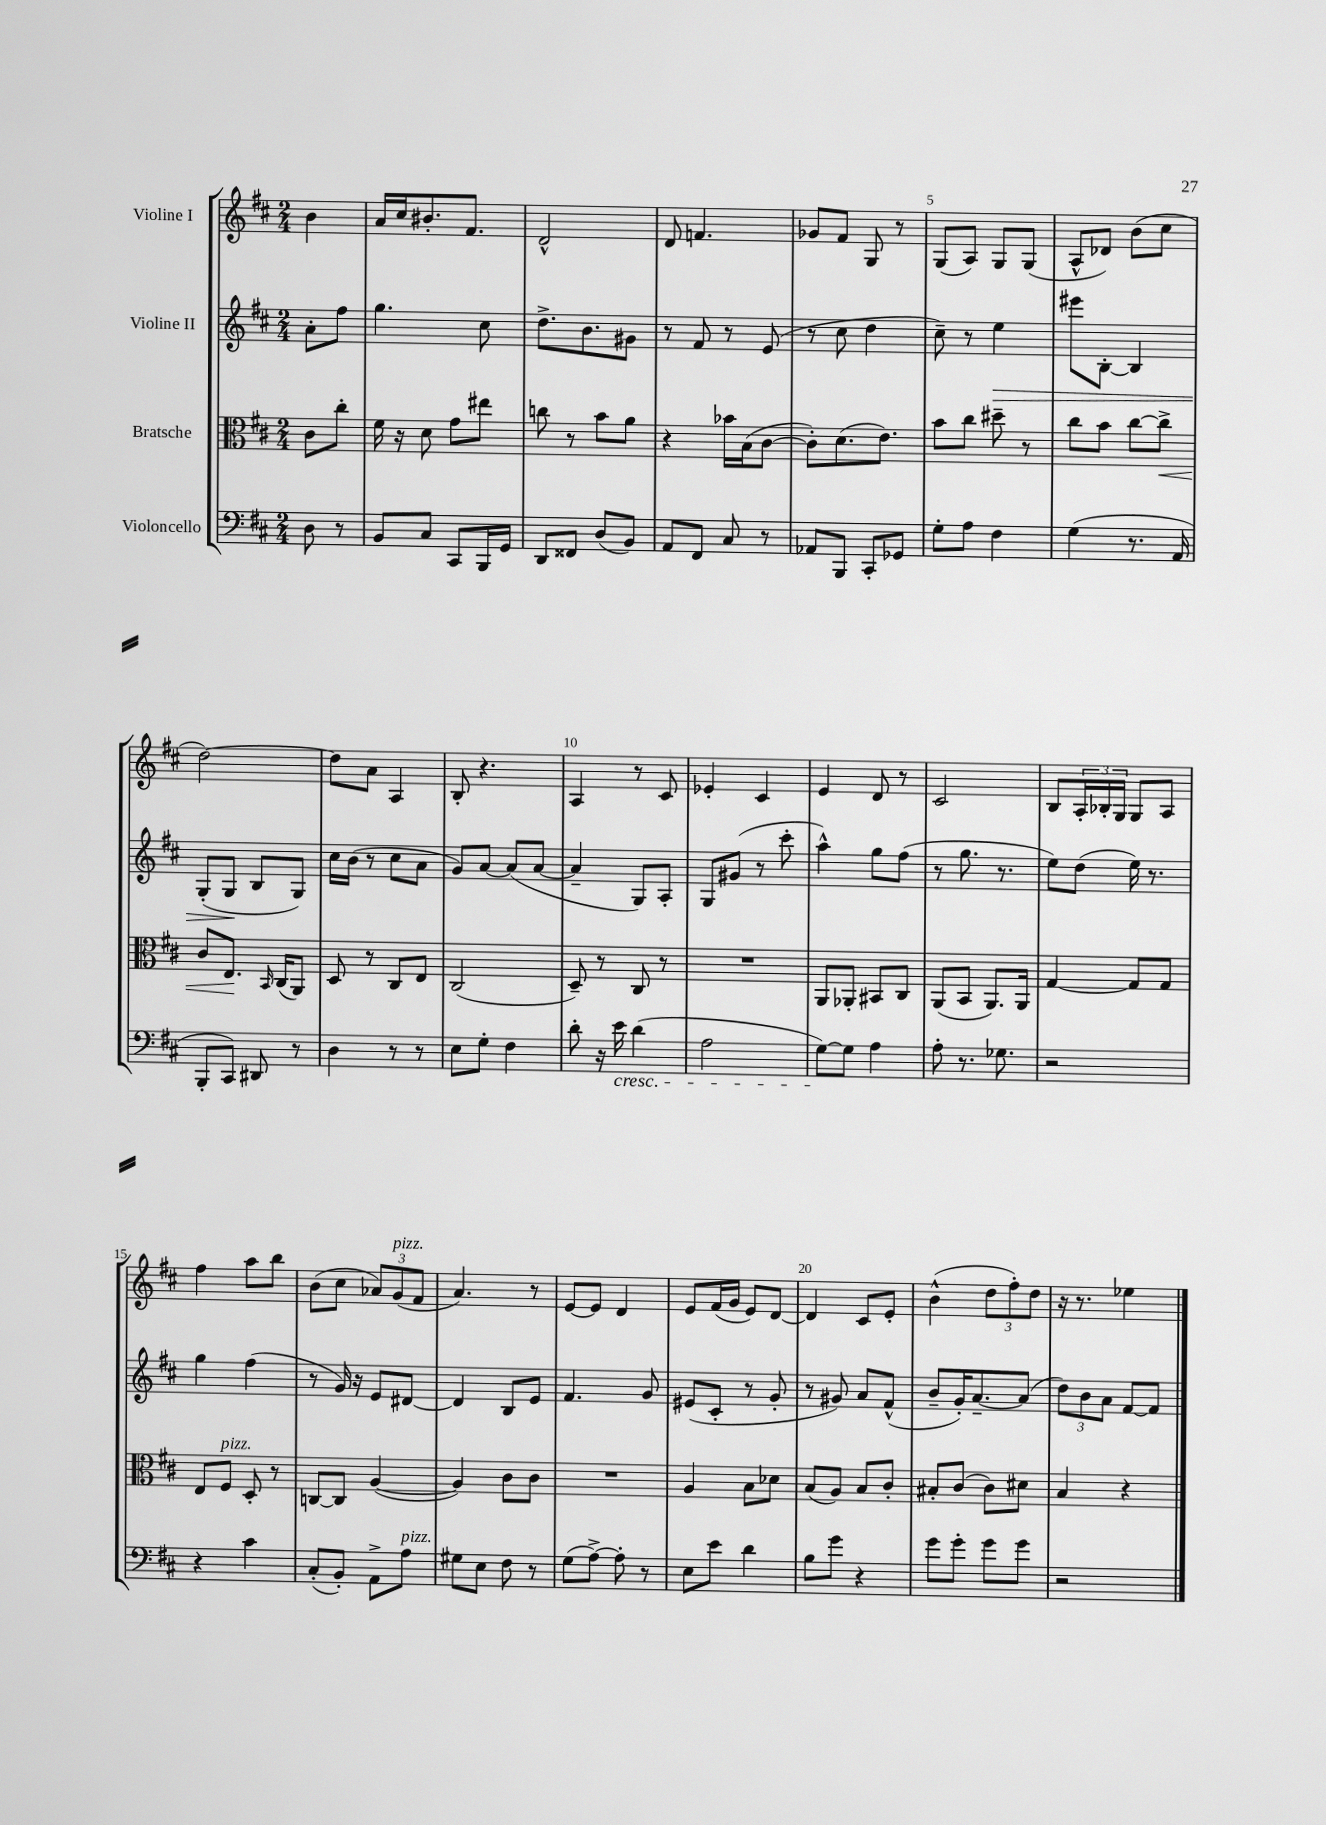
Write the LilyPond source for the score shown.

<<
\new StaffGroup <<
\new Staff = "s0" \with { instrumentName = "Violine I" } {
    \clef treble \key d \major \numericTimeSignature \time 2/4 \partial 4
    b'4 |
    a'16 cis''16 bis'8.-. fis'8. |
    d'2-^ |
    d'8 f'4. |
    ges'8 fis'8 g8 r8 |
    g8( a8) g8 g8( |
    a8-^ des'8) b'8( cis''8 |
    d''2~) |
    d''8 a'8 a4 |
    b8-. r4. |
    a4 r8 cis'8 |
    ees'4-. cis'4 |
    e'4 d'8 r8 |
    cis'2 |
    b8 \tuplet 3/2 { a16-. bes16-. g16 } g8 a8 |
    fis''4 a''8 b''8 |
    b'8( cis''8 \tuplet 3/2 { aes'8) g'8^\markup { \italic "pizz." }( fis'8 } |
    a'4.) r8 |
    e'8~ e'8 d'4 |
    e'8 fis'16( g'16 e'8) d'8~ |
    d'4 cis'8 e'8-. |
    b'4-^( \tuplet 3/2 { d''8 fis''8-.) d''8 } |
    r16 r8. ees''4 \bar "|." |
}
\new Staff = "s1" \with { instrumentName = "Violine II" } {
    \clef treble \key d \major \numericTimeSignature \time 2/4 \partial 4
    a'8-. fis''8 |
    g''4. cis''8 |
    d''8.-> b'8. gis'8 |
    r8 fis'8 r8 e'8( |
    r8 cis''8 d''4 |
    cis''8--) r8 e''4\> |
    eis'''8 b8~-. b4 |
    g8-.( g8\! b8 g8) |
    cis''16 b'16( r8 cis''8 a'8 |
    g'8) a'8~ a'8( a'8~ |
    a'4-- g8) a8-. |
    g8 gis'8( r8 cis'''8-. |
    a''4-^) g''8 fis''8( |
    r8 g''8. r8. |
    e''8) d''8( e''16) r8. |
    g''4 fis''4( |
    r8 g'16) r16 e'8 dis'8~ |
    dis'4 b8 e'8 |
    fis'4. g'8 |
    eis'8( cis'8-. r8 g'8-. |
    r8 gis'8) a'8 fis'8-^( |
    b'8-- g'16-.) a'8.~-- a'8( |
    \tuplet 3/2 { d''8) b'8 a'8 } fis'8~ fis'8 \bar "|." |
}
\new Staff = "s2" \with { instrumentName = "Bratsche" } {
    \clef alto \key d \major \numericTimeSignature \time 2/4 \partial 4
    cis'8 cis''8-. |
    fis'16 r16 d'8 g'8 eis''8 |
    c''8 r8 b'8 a'8 |
    r4 bes'16 b16( cis'8~ |
    cis'8-.) d'8.( e'8.) |
    b'8 cis''8 dis''8-- r8 |
    cis''8 b'8 cis''8~ cis''8->\< |
    cis'8 e8.\! \grace { b,16 } cis16( a,8) |
    d8 r8 cis8 e8 |
    cis2( |
    d8--) r8 cis8 r8 |
    R2 |
    a,8 aes,8-. bis,8 cis8 |
    a,8( b,8 a,8.) a,16 |
    g4~ g8 g8 |
    e8 fis8^\markup { \italic "pizz." } d8-. r8 |
    c8~ c8 a4~( |
    a4) cis'8 cis'8 |
    R2 |
    a4 b8 des'8 |
    b8( a8) b8 cis'8-. |
    bis8-. cis'8( cis'8) dis'8 |
    b4 r4 \bar "|." |
}
\new Staff = "s3" \with { instrumentName = "Violoncello" } {
    \clef bass \key d \major \numericTimeSignature \time 2/4 \partial 4
    d8 r8 |
    b,8 cis8 cis,8 b,,16 g,16 |
    d,8 fisis,8 d8( b,8) |
    a,8 fis,8 cis8 r8 |
    aes,8 b,,8 cis,8-. ges,8 |
    g8-. a8 fis4 |
    g4( r8. a,16 |
    b,,8-. cis,8) dis,8 r8 |
    d4 r8 r8 |
    e8 g8-. fis4 |
    d'8-. r16 e'16\cresc d'4( |
    a2 |
    g8~\!) g8 a4 |
    a8-. r8. ges8. |
    r2 |
    r4 cis'4 |
    cis8-.( b,8-.) a,8-> a8^\markup { \italic "pizz." } |
    gis8 e8 fis8 r8 |
    g8( a8~->) a8-. r8 |
    e8 e'8 d'4 |
    b8 g'8 r4 |
    g'8 g'8-. g'8 g'8 |
    r2 \bar "|." |
}
>>
>>
\layout { \context { \Score \override BarNumber.break-visibility = ##(#f #t #t) barNumberVisibility = #(every-nth-bar-number-visible 5) } }
